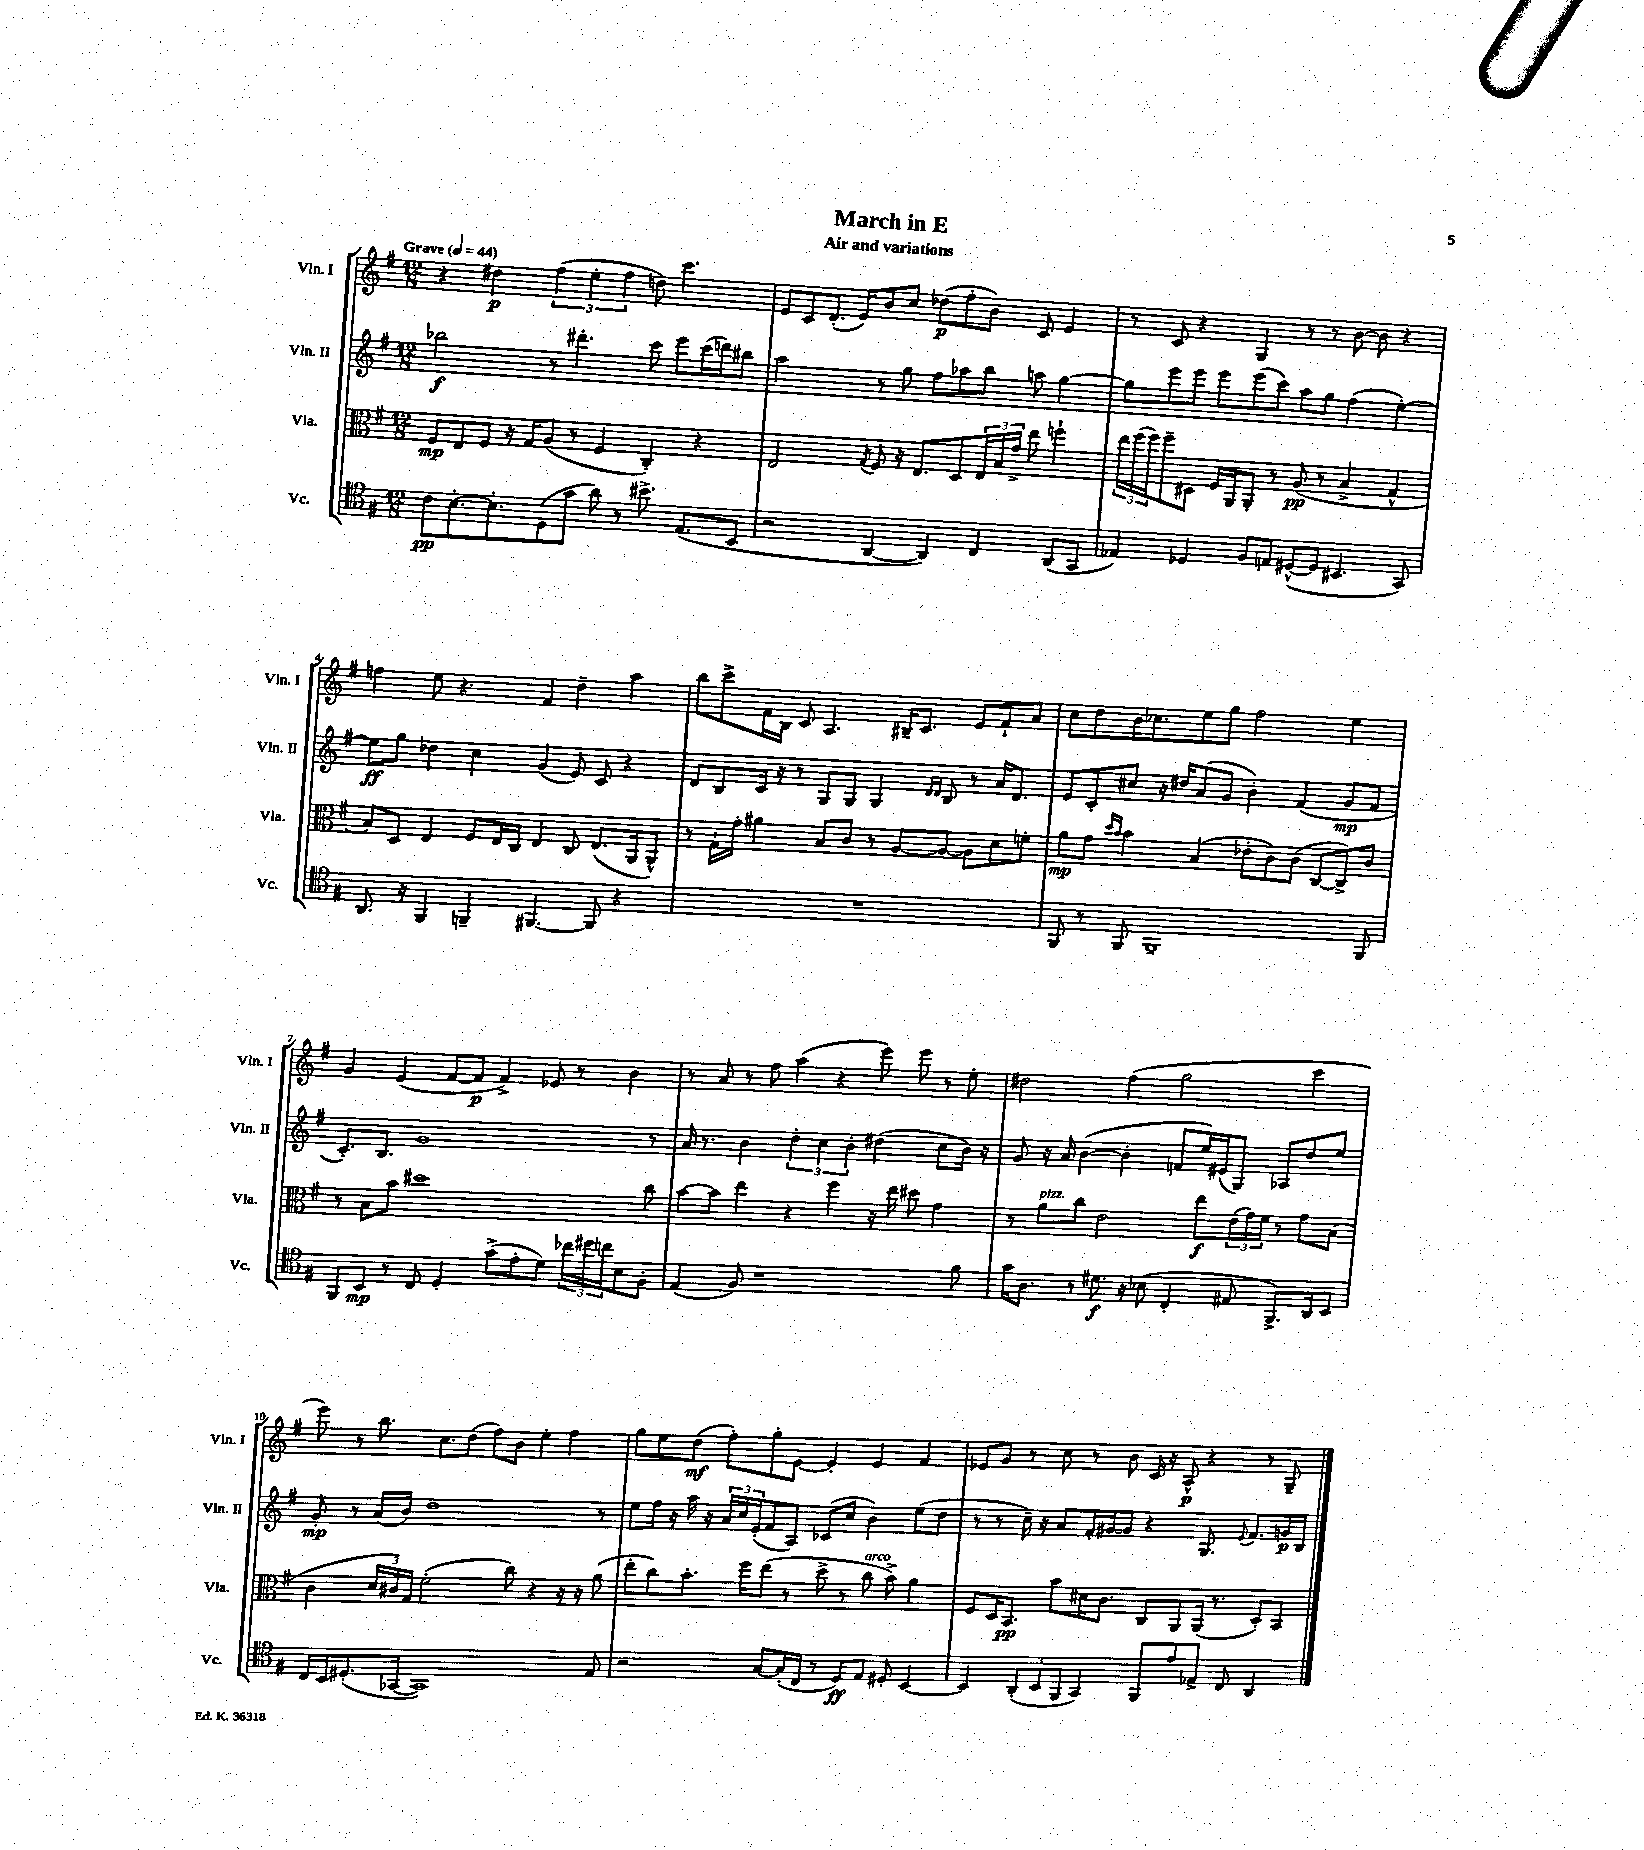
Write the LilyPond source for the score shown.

\header { title = "March in E" subtitle = "Air and variations" }
<<
\new StaffGroup <<
\new Staff = "s0" \with { instrumentName = "Vln. I" shortInstrumentName = "Vln. I" } {
    \clef treble \key g \major \numericTimeSignature \time 12/8 \tempo "Grave" 4 = 44
    r4 dis''4\p \tuplet 3/2 { fis''4( e''4-. fis''4 } d''8) c'''4. |
    e'8 c'8 d'8.-.( e'16) b'8 c''8 des''8\p( fis''8-. b'8) c'8 e'4 |
    r8 c'8 r4 g4 r8 r8 b'8~ b'8 r4 |
    f''4 e''8 r4. fis'4 d''4-- a''4 |
    b''8 c'''8-> fis'16 b16 c'8 a4. bis16-- c'8. e'8 fis'8-! a'8 |
    c''8 d''8 b'16 ces''8. e''8 g''8 fis''2 e''4 |
    g'4 e'4( fis'8~ fis'8\p fis'4->) ees'8 r8 b'4 |
    r8 a'8 r8 fis''8 a''4( r4 e'''8) e'''8 r8 e''8-. |
    dis''2 fis''4( g''2 c'''4 |
    e'''8) r8 b''8. c''8. d''8( fis''8) b'8 e''4-. fis''4 |
    g''8 e''8 d''8\mf( fis''8-.) g''8-. e'8~ e'4-. e'4 fis'4 |
    ees'8 g'8 r8 c''8 r8 b'8 c'16 r16 a8-^\p r4 r8 g8-- \bar "|." |
}
\new Staff = "s1" \with { instrumentName = "Vln. II" shortInstrumentName = "Vln. II" } {
    \clef treble \key g \major \numericTimeSignature \time 12/8
    bes''2\f r8 dis'''4.-. c'''8 e'''8 c'''16( d'''16) bis''8 |
    a''2 r8 g''8 fis''8 aes''8 b''8 a''8 g''4~ |
    g''8 e'''8 e'''8 e'''8 e'''8( c'''8) a''8 g''8 fis''4( e''4~-.) |
    e''8\ff g''8 des''4 c''4 g'4( e'8) c'8 r4 |
    d'8 b8 c'16 r16 r8 g8 g8 g4 \grace { d'16 d'16 } b8 r8 a'16 d'8. |
    e'8 c'8-. cis''8 r16 dis''16 a'8( g'8 b'4-.) fis'4( g'8\mp fis'8 |
    c'8.-.) b8. g'1 r8 |
    a'16 r8. b'4 \tuplet 3/2 { d''4-. c''4 b'4-. } dis''4( c''8 b'16) r16 |
    g'8 r16 a'16 b'4~( b'4-. f'8 e''16) eis'16( g8) aes8 d''8 e''8 |
    g'8-.\mp r8 a'16( b'16) d''1 r8 |
    e''8 fis''16 r16 a''16 r16 \tuplet 3/2 { a'16 c''16 e'16-.( } fis'8 a8) ces'8( c''8 b'4) e''8( d''8 |
    r8 r8 c''16--) r16 a'8 fis'16-. gis'16~ gis'8 r4 g8. \appoggiatura { e'8 } fis'8. g'16\p b16 \bar "|." |
}
\new Staff = "s2" \with { instrumentName = "Vla." shortInstrumentName = "Vla." } {
    \clef alto \key g \major \numericTimeSignature \time 12/8
    fis8\mp e8 fis8 r16 g16 a8( r8 fis4 c4-.) r4 |
    e2 \acciaccatura { g8 } fis8 r16 e8. d8 \tuplet 3/2 { e16 b16 g'16-> } e''8 f''4-! |
    \tuplet 3/2 { e''16 fis''16( fis''16) } fis''8-- dis8 fis16 a,16 a,8-. r8 a8\pp( r8 b4-> g4-^ |
    b8) d8 e4 fis8 e16 c16 e4 c8 e8.( a,16 a,8-^) |
    r8 g16-! g'16-. ais'4 b8 c'8 r8 a8~ a8~ a8 d'8 f'8-. |
    a'8\mp g'8 \grace { d''16 b'16 } b'4 b4( ees'8-. c'8) c'8( c8~ c8->) c'8 |
    r8 b8 b'8 dis''1 c''8 |
    b'8~ b'8 e''4 r4 fis''4 r16 e''16 dis''8 g'4 |
    r8 a'8^\markup { \italic "pizz." } c''8 e'2 e''8\f \tuplet 3/2 { e'16( g'16) fis'16 } r8 g'8 b8( |
    c'4 \tuplet 3/2 { d'16 cis'16) g16 } fis'2-.( c''8) r4 r16 r16 a'8( |
    e''8-. c''8) b'8.-. fis''16 e''8( r8 d''8-> r8 c''8^\markup { \italic "arco" } b'8->) a'4 |
    fis8 d16 b,8.\pp b'8 dis'16 c'8. c8 a,8 a,16( r8. d8-.) b,8 \bar "|." |
}
\new Staff = "s3" \with { instrumentName = "Vc." shortInstrumentName = "Vc." } {
    \clef tenor \key g \major \numericTimeSignature \time 12/8
    c'8\pp b8.~-. b8.-. d8( g'8 a'8) r8 bis'8.-> e8.( b,8 |
    r2 a,4~ a,4) c4 a,8( g,8 |
    ees4) des4 fis8 e8 dis8~-^( dis8 bis,4. g,8) |
    a,8. r16 fis,4 f,4-- fis,4.~ fis,8 r4 |
    R1. |
    fis,8 r8 fis,8 fis,1-- fis,8 |
    fis,8 b,8\mp r8 c8 d4-. g'8->( e'8-. d'8) \tuplet 3/2 { ces''16 dis''16 c''16 } b8 fis8-. |
    e4( fis8) r1 fis'8 |
    g'16 a8. r8 dis'8.\f r16 bes8( c4-. eis8 fis,8.->) a,16 b,8 |
    c16 b,16 dis8.-.( ges,16~ ges,1) e8 |
    r2 g8~ g16-.( c16 r8 d8\ff) e8 dis8-. b,4~ |
    b,4 \tuplet 3/2 { a,8-.( b,8 fis,8 } g,4) fis,8 e'8 ees8-> c8 a,4 \bar "|." |
}
>>
>>
